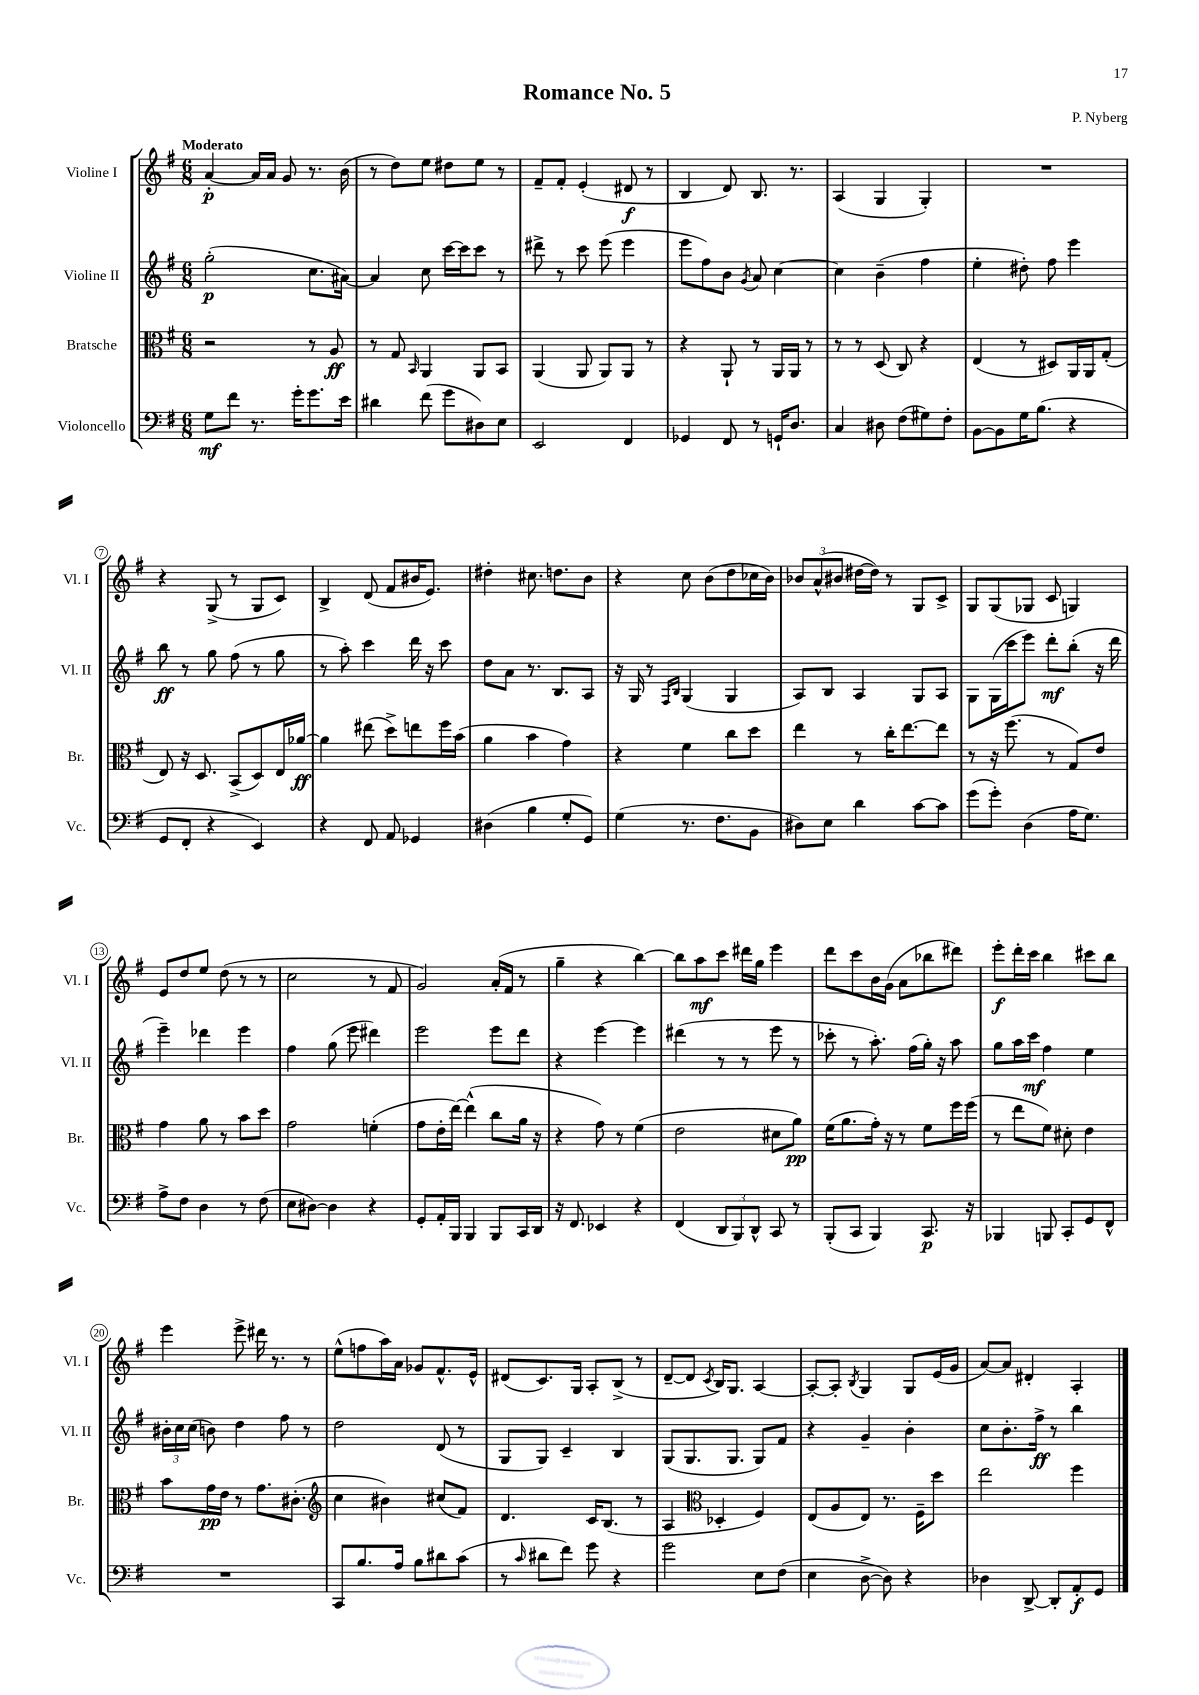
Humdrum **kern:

**kern	**kern	**kern	**kern
*staff4	*staff3	*staff2	*staff1
*clefF4	*clefC3	*clefG2	*clefG2
*k[f#]	*k[f#]	*k[f#]	*k[f#]
*M6/8	*M6/8	*M6/8	*M6/8
8G\L	2r	(2gg'\	[4a'/
8f#\J	.	.	.
8.r	.	.	16a/]LL
.	.	.	16a/JJ
.	.	.	8g/
16g'\LK	.	.	.
8.g\	8r	8.cc\L	8.r
.	8A/	.	.
16e\Jk	.	[16a#\Jk)	(16b\
=	=	=	=
4d#\	8r	4a#/]	8r
.	8G/	.	8dd\L)
.	16qqBB/	.	.
(8f#\	4AA/	8cc\	8ee\J
8g\L	.	[16ccc\LL	8dd#\L
.	.	16ccc\]J	.
8D#\)	8AA/L	8ccc\J	8ee\J
8E\J	8BB/J	8r	8r
=	=	=	=
2EE/	(4AA/	8ddd#^\	8f#~/L
.	.	8r	8f#'/J
.	8AA/	8ccc\	(4e'/
.	8AA/L)	(8eee\	.
4FF#/	8AA/J	4eee\	8d#/
.	8r	.	8r
=	=	=	=
4GG-/	4r	8eee\L	4B/
.	.	8ff#\)	.
8FF#/	8AA`/	8b\J	8d/)
.	.	8qg/	.
8r	8r	8a/	8.B/
16GG`/LK	16AA/LL	[4cc\	.
8.D/J	16AA/JJ	.	8.r
.	8r	.	.
=	=	=	=
4C/	8r	4cc\]	(4A/
.	8r	.	.
8D#\	(8D/	(4b~\	4G/
(8F#\L	8C/)	.	.
8G#\)	4r	4ff#\	4G'/)
8F#'\J	.	.	.
=	=	=	=
[8BB\L	(4E/	4ee'\	2.r
8BB\]	.	.	.
16G\K	8r	8dd#'\)	.
(8.B\J	.	.	.
.	8D#/L)	8ff#\	.
4r	16AA/L	4eee\	.
.	16AA/J	.	.
.	(8G'/J	.	.
=	=	=	=
8GG/L	8E/)	8bb\	4r
8FF#'/J	16r	8r	.
.	8.D/	.	.
4r	.	8gg\	(8G^/
.	(8BB^/L	(8ff#\	8r
4EE/)	8D/)	8r	8G/L
.	16E/L	8gg\	8c/J)
.	[16a-/JJ	.	.
=	=	=	=
4r	4a-\]	8r	4B^/
.	.	8aa'\)	.
8FF#/	(8ee#\	4ccc\	(8d/
8AA/	8dd^\L)	.	8f#/L
4GG-/	8ee\	16ddd\	16b#/K
.	.	16r	8.e/J)
.	16ff#\L	8ccc\	.
.	(16b\JJ	.	.
=	=	=	=
(4D#\	4a\	8dd\L	4dd#'\
.	.	8a\J	.
4B\	4b\	8.r	8.cc#\
.	.	8.B/L	8.dd\L
8G'/L	4g\)	.	.
8GG/J)	.	8A/J	8b\J
=	=	=	=
(4G\	4r	16r	4r
.	.	16G/	.
.	.	8r	.
.	.	16qqF#/LL	.
.	.	16qqB/JJ	.
8.r	4f#\	(4G/	8cc\
.	.	.	(8b\L
8.F#\L	.	.	.
.	8cc\L	4G/	8dd\
8BB\J	8dd\J	.	16cc-\L
.	.	.	16b\JJ)
=	=	=	=
8D#\L)	4ee\	8A/L)	12b-/L
.	.	.	(12a^^/
8E\J	.	8B/J	.
.	.	.	12b#/J
4d\	8r	4A/	[16dd#\LL
.	.	.	16dd#\]JJ)
.	16cc'\LK	.	8r
.	[8.ee\	.	.
[8c\L	.	8G/L	8G/L
8c\]J	8ee\]J	8A/J	8c^/J
=	=	=	=
(8g\L	8r	8G\L	8G/L
8g'\J)	16r	(16G\L	(8G/
.	(8.ff#\	16ccc\J	.
(4D\	.	8eee\J)	8G-/J
.	8r	8ddd'\L	8c/
16A\LK	8G/L)	(8bb'\J	4G/)
8.G\J)	.	.	.
.	8e/J	16r	.
.	.	16ddd\	.
=	=	=	=
8A^\L	4g\	4eee~\)	8e/L
8F#\J	.	.	8dd/
4D\	8a\	4ddd-\	8ee/J
.	8r	.	(8dd\
8r	8b\L	4eee\	8r
(8F#\	8dd\J	.	8r
=	=	=	=
8E\L	2g\	4ff#\	2cc\
[8D#\J)	.	.	.
4D#\]	.	(8gg\	.
.	.	8eee\	.
4r	(4f'\	4ddd#\)	8r
.	.	.	8f#/
=	=	=	=
8GG'/L	8g\L	2eee\	2g/)
16AA'/L	16e'\L	.	.
16BBB/JJ	[16ee\JJ)	.	.
4BBB/	(4ee^^\]	.	.
8BBB/L	8cc\L	8eee\L	(16a'/LL
.	.	.	16f#/JJ
16CC/L	16a\Jk	8ddd\J	8r
16DD/JJ	16r	.	.
=	=	=	=
16r	4r	4r	4gg~\
8.FF#/	.	.	.
4EE-/	8g\)	[4eee\	4r
.	8r	.	.
4r	(4f#\	4eee\]	[4bb\)
=	=	=	=
(4FF#/	2e\	(4ddd#\	8bb\]L
.	.	.	8aa\
12DD/L	.	8r	8ccc\J
12BBB/)	.	.	.
.	.	8r	16ddd#\LL
12DD^^/J	.	.	.
.	.	.	16gg\JJ
8CC/	8d#\L	8eee\	4eee\
8r	8a\J)	8r	.
=	=	=	=
(8BBB'/L	(16f#\LK	8ccc-'\	8ddd\L
.	8.a\	.	.
8CC/J	.	8r	8ccc\
4BBB/)	16g'\Jk)	8.aa'\)	16b\L
.	16r	.	(16g\JJ
.	8r	.	8a\L
.	.	(16ff#\LL	.
8.CC/	8f#\L	16gg'\JJ)	8bb-\
.	.	16r	.
.	16ff#\L	8aa\	8ddd#\J)
16r	(16ff#\JJ	.	.
=	=	=	=
4BBB-/	8r	8gg\L	8eee'\L
.	8ee\L	16aa\L	16ddd'\L
.	.	16ccc\JJ	16ccc\JJ
8BBB/	8f#\J)	4ff#\	4bb\
8CC'/L	8d#'\	.	.
8GG/	4e\	4ee\	8ccc#\L
8FF#^^/J	.	.	8bb\J
=	=	=	=
2.r	8b\L	24b#'\LL	4eee\
.	.	24cc\	.
.	.	(24cc\JJ	.
.	16g\L	8b\)	.
.	16e\JJ	.	.
.	8r	4dd\	8eee^\
.	8.g\L	.	16ddd#\
.	.	.	8.r
.	.	8ff#\	.
.	(8.c#'\J	.	.
.	.	8r	8r
=	=	=	=
*	*clefG2	*	*
8CC/L	4cc\	2dd\	(8ee^^\L
8.B/	.	.	8ff\
.	4b#\)	.	16aa\L)
16A/Jk	.	.	16a\JJ
8B\L	.	.	8g-/L
8d#\	(8cc#/L	(8d/	8.f#^^/
(8c\J	8f#/J)	8r	.
.	.	.	16e^^/Jk
=	=	=	=
8r	4.d/	8G/L	(8d#/L
16qqc/	.	.	.
8d#\L	.	8G/J)	8.c/)
8f#\J)	.	4c~/	.
.	.	.	16G/Jk
8g\	16c/LK	.	8A'/L
.	(8.B/J	.	.
4r	.	4B/	(8B^/J
.	8r	.	8r
=	=	=	=
2g\	4A/	(8G/L	[8d~/L
.	.	8.G/	8d/]J
*	*clefC3	*	*
.	.	.	8qc/
.	4D-'/	.	16B/LK)
.	.	8.G/J	8.G/J
8E\L	4F#/)	8G/L)	[4A/
(8F#\J	.	8f#/J	.
=	=	=	=
4E\	(8E/L	4r	8A'/_L
.	8A/	.	8A'/]J
.	.	.	8qB/
[8D^\	8E/J)	4g~/	4G/
8D\])	8.r	.	.
4r	.	4b'\	8G/L
.	16F#~\LK	.	.
.	8dd\J	.	(16e/L
.	.	.	16g/JJ
=	=	=	=
4D-\	2ee\	8cc\L	[8a/L)
.	.	8.b'\	8a/]J
[8DD^/	.	.	4d#'/
.	.	16ff#^\Jk	.
8DD'/]L	.	8r	.
8AA'/	4ff#\	4bb\	4A'/
8GG/J	.	.	.
==	==	==	==
*-	*-	*-	*-
